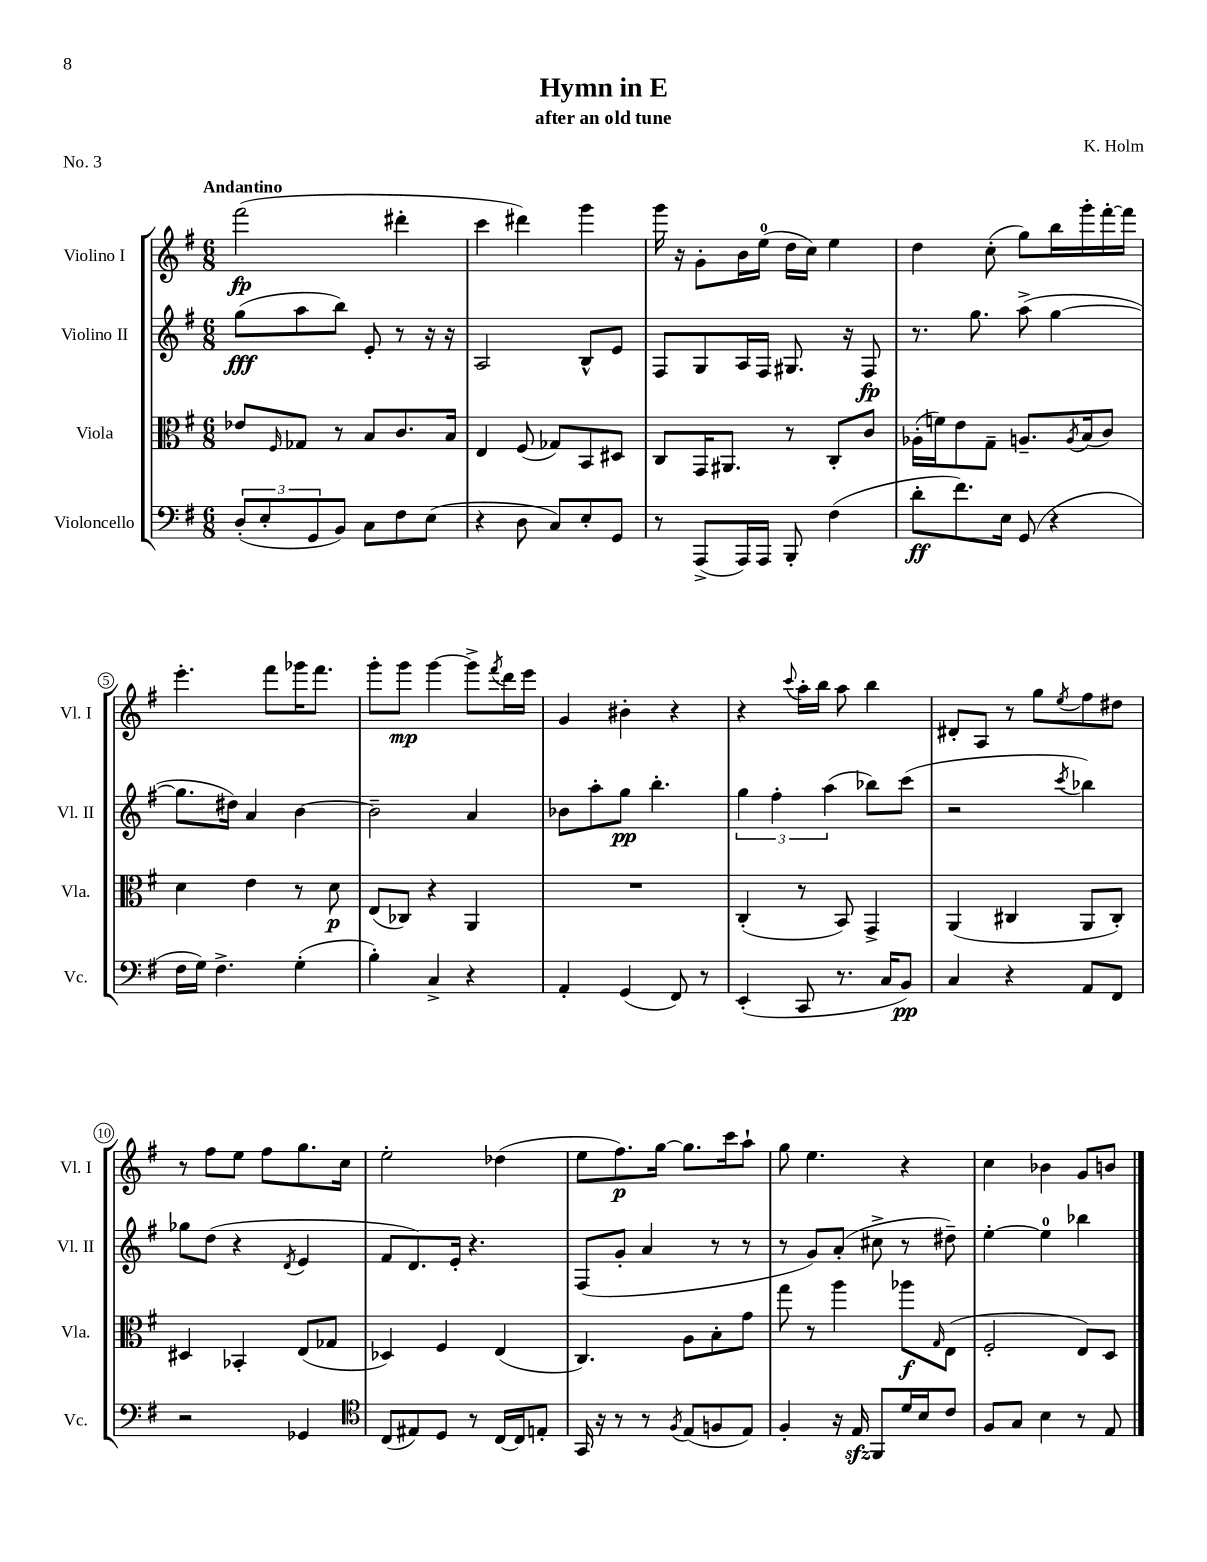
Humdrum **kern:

**kern	**kern	**kern	**kern
*staff4	*staff3	*staff2	*staff1
*clefF4	*clefC3	*clefG2	*clefG2
*k[f#]	*k[f#]	*k[f#]	*k[f#]
*M6/8	*M6/8	*M6/8	*M6/8
(12D'	8e-	(8gg	(2fff#
12E'	.	.	.
.	16qqF#	.	.
.	8G-	8aa	.
12GG	.	.	.
8BB)	8r	8bb)	.
8C	8B	8e'	.
8F#	8.c	8r	4ddd#'
(8E	.	16r	.
.	16B	16r	.
=	=	=	=
4r	4E	2A	4ccc
8D	(8F#	.	4ddd#)
8C)	8G-)	.	.
8E'	8BB	8B^^	4ggg
8GG	8D#	8e	.
=	=	=	=
8r	8C	8F#	16ggg
.	.	.	16r
(8AAA^	16GG	8G	8g'
.	8.AA#	.	.
16AAA)	.	16A	16b
16AAA	.	16F#	(16ee
8BBB'	8r	8.G#	16dd
.	.	.	16cc)
(4F#	8C'	.	4ee
.	.	16r	.
.	8c	8F#	.
=	=	=	=
8d'	(16A-'	8.r	4dd
.	16f)	.	.
8.f#)	8e	.	.
.	.	8.gg	.
.	8G~	.	(8cc'
16E	.	.	.
(8GG	8.A~	(8aa^	8gg)
4r	.	[4gg	16bb
.	8qA	.	.
.	(16B	.	16ggg'
.	8c)	.	[16fff#'
.	.	.	16fff#]
=	=	=	=
16F#	4d	8.gg]	4.eee'
16G)	.	.	.
4.F#^	.	.	.
.	.	16dd#)	.
.	4e	4a	.
.	.	.	8fff#
(4G'	8r	[4b	16ggg-
.	.	.	8.fff#
.	8d	.	.
=	=	=	=
4B')	(8E	2b~]	8ggg'
.	8C-)	.	8ggg
4C^	4r	.	[4ggg
4r	4AA	4a	8ggg^]
.	.	.	8qfff#
.	.	.	16ddd
.	.	.	16eee
=	=	=	=
4AA'	2.r	8b-	4g
.	.	8aa'	.
(4GG	.	8gg	4b#'
.	.	4.bb'	.
8FF#)	.	.	4r
8r	.	.	.
=	=	=	=
(4EE'	(4C'	6gg	4r
.	.	6ff#'	.
.	.	.	8qqccc
8CC	8r	.	16aa'
.	.	.	16bb
.	.	(6aa	.
8.r	8BB)	.	8aa
.	4GG^	8bb-)	4bb
16C	.	.	.
8BB)	.	(8ccc	.
=	=	=	=
4C	(4AA	2r	8d#'
.	.	.	8A
4r	4C#	.	8r
.	.	.	8gg
.	.	8qccc	8qee
8AA	8AA	4bb-)	8ff#
8FF#	8C#')	.	8dd#
=	=	=	=
2r	4D#	8gg-	8r
.	.	(8dd	8ff#
.	4BB-'	4r	8ee
.	.	.	8ff#
.	.	8qd	.
4GG-	(8E	4e	8.gg
.	8G-	.	.
.	.	.	16cc
=	=	=	=
*clefC4	*	*	*
(8C	4D-)	8f#	2ee'
8E#)	.	8.d)	.
8D	4F#	.	.
.	.	16e'	.
8r	.	4.r	.
[16C	(4E	.	(4dd-
16C]	.	.	.
8E'	.	.	.
=	=	=	=
16GG	4.C)	(8F#	8ee
16r	.	.	.
8r	.	8g'	8.ff#)
8r	.	4a	.
.	.	.	[16gg
8qF#	.	.	.
(8E	8A	.	8.gg]
8F	8B'	8r	.
.	.	.	16ccc
8E)	8g	8r	8aa`
=	=	=	=
4F#'	8gg	8r	8gg
.	8r	8g)	4.ee
16r	4aa	(8a'	.
16E	.	.	.
8FF#	.	8cc#^	.
16d	8aa-	8r	4r
16B	.	.	.
.	16qqG	.	.
8c	(8E	8dd#~)	.
=	=	=	=
8F#	2F#'	[4ee'	4cc
8G	.	.	.
4B	.	4ee]	4b-
8r	8E)	4bb-	8g
8E	8D	.	8b
==	==	==	==
*-	*-	*-	*-
